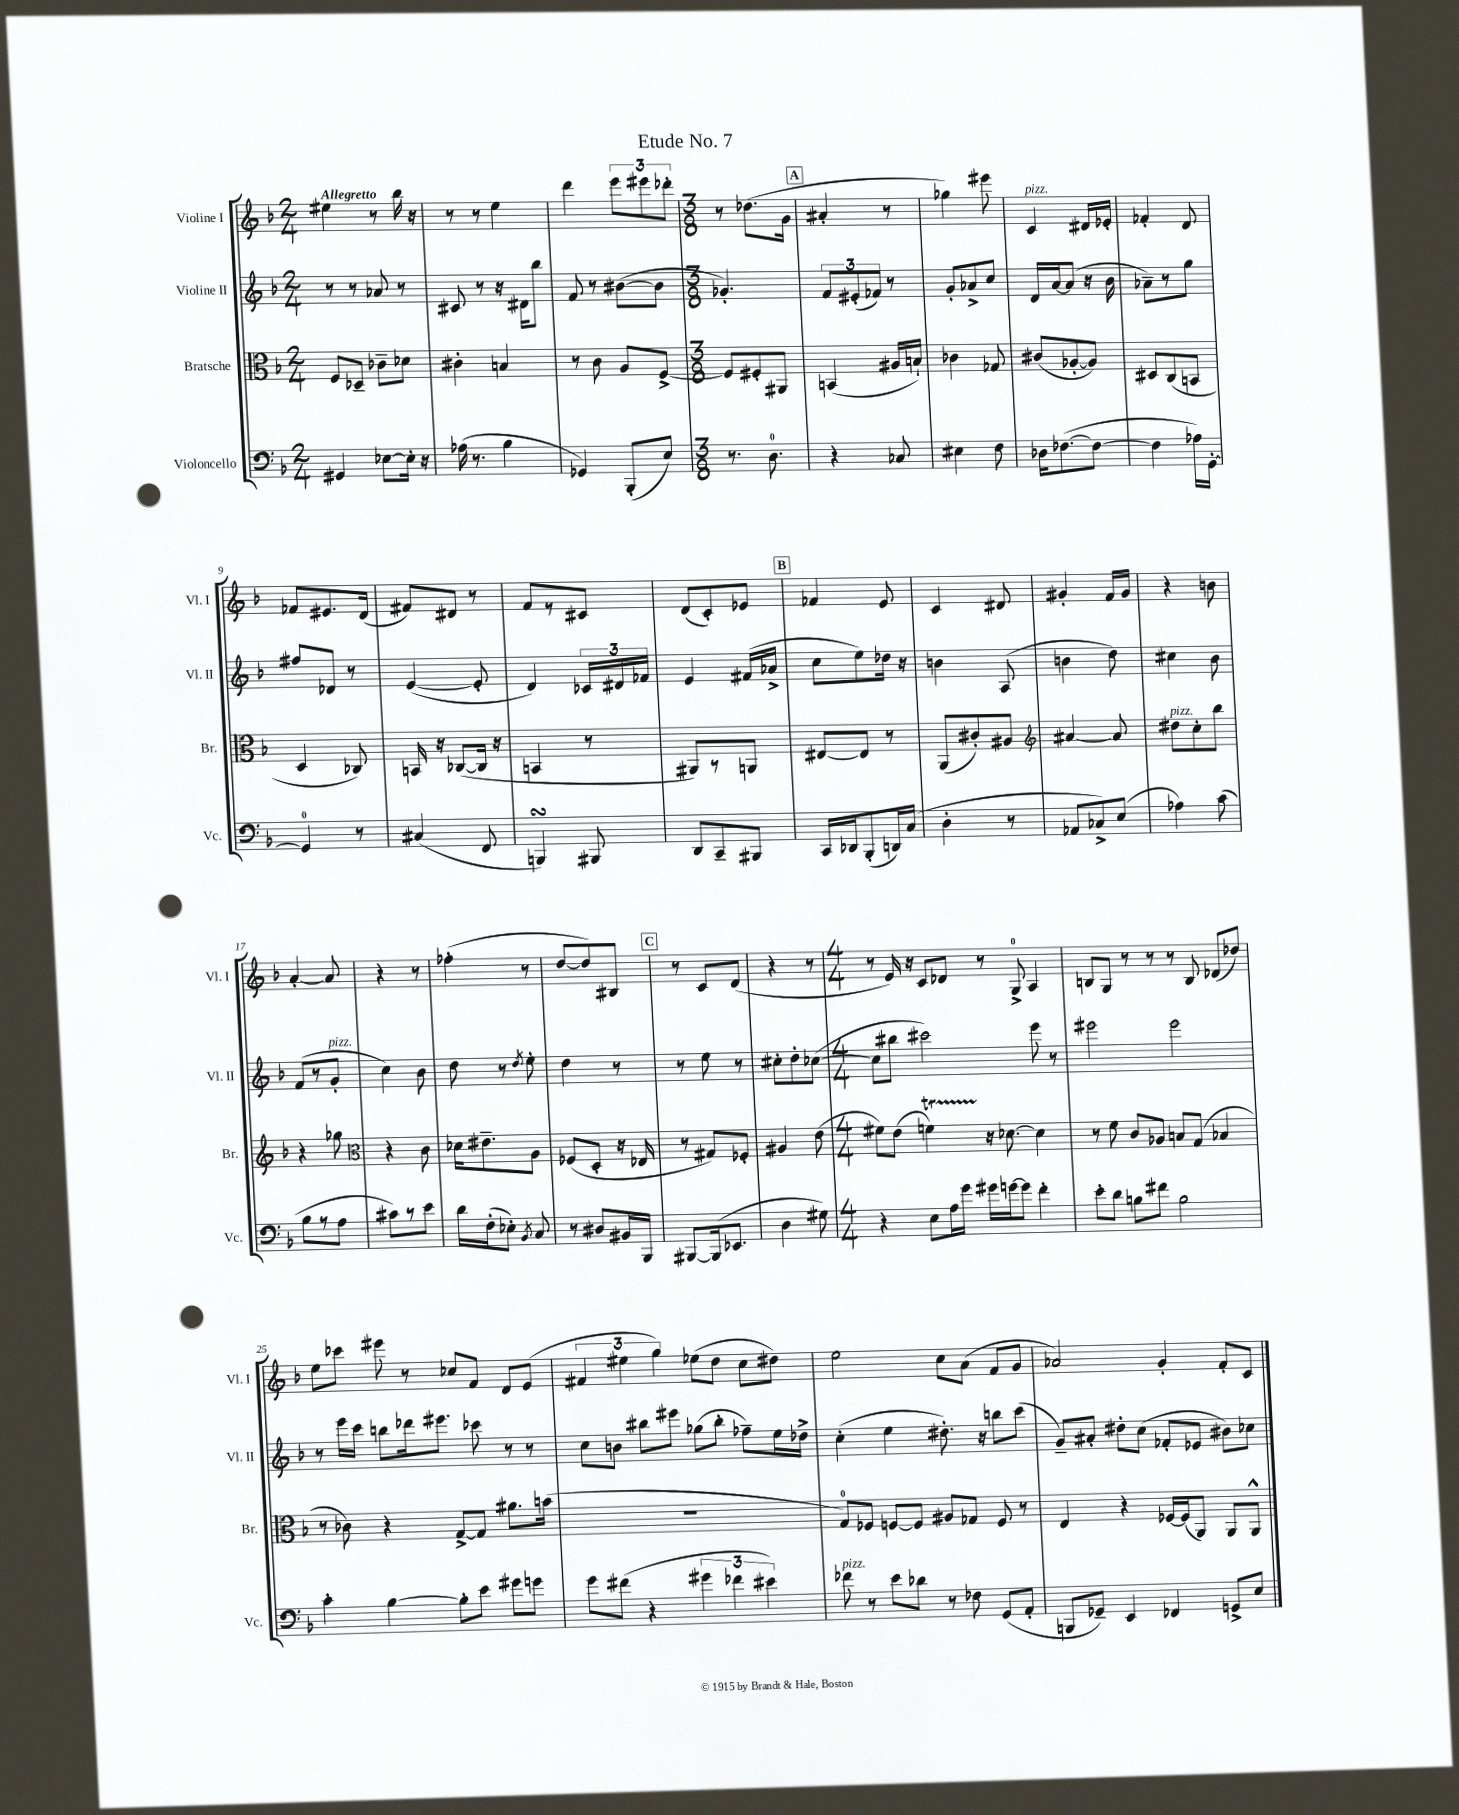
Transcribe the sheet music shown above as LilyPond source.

\header { title = "Etude No. 7" }
<<
\new StaffGroup <<
\new Staff = "s0" \with { instrumentName = "Violine I" shortInstrumentName = "Vl. I" } {
    \clef treble \key f \major \numericTimeSignature \time 2/4 \tempo "Allegretto"
    \autoBeamOff eis''4 r8 bes''16 r16 |
    r8 r8 e''4 |
    d'''4 \tuplet 3/2 { e'''8[ eis'''8 des'''8]-. } |
    \numericTimeSignature \time 3/8 r8 des''8.[( g'16] |
    \mark \markup { \box "A" } ais'4-. r8 |
    ges''4) eis'''8 |
    c'4^\markup { \italic "pizz." } dis'16[ ees'16]-. |
    fes'4-. d'8 |
    fes'8[ eis'8. d'16]( |
    fis'8[) dis'8] r8 |
    f'8[ r8 cis'8] |
    d'8[( c'8-.) ees'8] |
    \mark \markup { \box "B" } fes'4 e'8 |
    c'4 dis'8 |
    gis'4-. f'16[ gis'16] |
    r4 b'8 |
    a'4~-. a'8 |
    r4 r8 |
    fes''4-.( r8 |
    d''8[~ d''8) bis8] |
    \mark \markup { \box "C" } r8 c'8[ d'8]( |
    r4 r8 |
    \numericTimeSignature \time 4/4 r8 e'16) r16 c'8[ des'8] r8 g8-0-> a4 |
    b8[ g8] r8 r8 r8 b8 des'8[( des''8]) |
    e''8[ ces'''8] eis'''8 r8 ces''8[ f'8] d'8[ e'8]( |
    \tuplet 3/2 { fis'4 eis''4 g''4) } ees''8[( d''8] c''8[ dis''8]) |
    e''2 c''8[ a'8]( f'8[ g'8] |
    aes'2) g'4-. f'8[-. c'8] \bar "|." |
}
\new Staff = "s1" \with { instrumentName = "Violine II" shortInstrumentName = "Vl. II" } {
    \clef treble \key f \major \numericTimeSignature \time 2/4
    \autoBeamOff r8 r8 aes'8 r8 |
    cis'8 r8 r16 dis'16[ bes''8] |
    f'8 r8 bis'8[~( bis'8] |
    \numericTimeSignature \time 3/8 ges'4.-.) |
    \mark \markup { \box "A" } \tuplet 3/2 { f'8[ eis'8-.( fes'8]) } r8 |
    g'8[-. aes'8-> c''8] |
    d'16[ a'16~ a'8]( r16 bes'16 |
    aes'8[--) r8 g''8] |
    fis''8[ des'8] r8 |
    e'4~( e'8-. |
    d'4) \tuplet 3/2 { ces'16[ dis'16 fes'16] } |
    e'4 fis'16[( aes'16]-> |
    \mark \markup { \box "B" } c''8[ e''8) des''16] r16 |
    b'4 a8( |
    b'4 d''8) |
    cis''4 bes'8 |
    f'8[( r8 g'8]-.^\markup { \italic "pizz." } |
    c''4) bes'8 |
    d''8 r8 \acciaccatura { d''8 } e''8-. |
    d''4 r8 |
    \mark \markup { \box "C" } r8 e''8 r8 |
    cis''8[-. d''8-. ces''8]~( |
    \numericTimeSignature \time 4/4 ces''8[ bis''8] cis'''2) e'''8 r8 |
    eis'''2 eis'''2 |
    r8 e'''16[ c'''16] b''8[ des'''16 eis'''8.] ces'''8 r8 r8 |
    c''8[ b'8] bis''8[ eis'''8] ges''8[( bis''8]-. fes''8[--) e''16 des''16]-> |
    c''4-.( e''4 dis''8.-.) r16 b''8[ c'''8]( |
    g'8[--) ais'8]-. dis''8[-. c''8]( fes'8[-. ees'8] bis'8[) ces''8] \bar "|." |
}
\new Staff = "s2" \with { instrumentName = "Bratsche" shortInstrumentName = "Br." } {
    \clef alto \key f \major \numericTimeSignature \time 2/4
    \autoBeamOff f8[ des8]-- ces'8[-- des'8] |
    cis'4-. b4 |
    r8 c'8 a8[ f8]~-> |
    \numericTimeSignature \time 3/8 f8[ fis8-. ais,8] |
    \mark \markup { \box "A" } b,4( ais16[ b16]-!) |
    ces'4 ges8 |
    cis'8[( aes8~-. aes8]) |
    dis8[ c8( b,8] |
    d4 ces8) |
    b,16 r16 ces8[~( ces16] r16 |
    b,4 r8 |
    ais,8[) r8 a,8] |
    \mark \markup { \box "B" } eis8[~ eis8] r8 |
    a,8[( cis'8-.) ais8] |
    \clef treble ais'4~ ais'8 |
    dis''8[^\markup { \italic "pizz." } c''8-. bes''8] |
    r4 ges''8 |
    \clef alto r4 c'8 |
    des'16[ eis'8.-- a8] |
    fes8[( d8]-. r16 ees16 |
    \mark \markup { \box "C" } r8 gis8[) fes8]-. |
    ais4 e'8( |
    \numericTimeSignature \time 4/4 fis'8[) e'8]( f'4\startTrillSpan) r16\stopTrillSpan des'8.~ des'4 |
    r8 f'8 c'8[ aes8] b8[ g8]( bes4 |
    r8 ces'8) r4 g8[~-> g8] ais'8.[ b'16]( |
    R1 |
    g8[-0) fes8] f8[~ f8] ais8[ ges8] f8 r8 |
    e4 r4 fes16[~ fes16( a,8]) a,8[ a,8]-^ \bar "|." |
}
\new Staff = "s3" \with { instrumentName = "Violoncello" shortInstrumentName = "Vc." } {
    \clef bass \key f \major \numericTimeSignature \time 2/4
    \autoBeamOff gis,4 ees8[~ ees16]-. r16 |
    aes16( r8. bes4 |
    ges,4) bes,,8[-.( e8]) |
    \numericTimeSignature \time 3/8 r8. d8.-0 |
    \mark \markup { \box "A" } r4 ces8 |
    eis4 f8 |
    des16[ fes8.~( fes8]~ |
    fes4 aes16[) g,16]~-. |
    g,4-0 r8 |
    cis4( f,8 |
    b,,4\turn) bis,,8 |
    d,8[ c,8-- bis,,8] |
    \mark \markup { \box "B" } c,16[ des,16 bes,,8-.( d,16) c16]( |
    d4-. r8 |
    aes,8[ ces8->) e8]( |
    aes4) c'8( |
    bes8[ r8 a8] |
    cis'8[) r8 e'8] |
    d'16[ f16-.( ees8]-.) \acciaccatura { bes,8 } c8 |
    r8 dis8[ bis,16 bes,,16] |
    \mark \markup { \box "C" } bis,,8[~ bis,,16( ees,8.] |
    d4 gis8) |
    \numericTimeSignature \time 4/4 r4 e8[ a16 g'16] gis'16[ g'16~ g'8] f'4-. |
    e'8[-. d'8] b8[ fis'8] b2 |
    c'4-. bes4~ bes8[-. e'8] gis'8[ g'8] |
    g'8[ fis'8]( r4 \tuplet 3/2 { gis'4 fes'4 eis'4) } |
    fes'8^\markup { \italic "pizz." } r8 e'8[ des'8] r8 fes8 g,8[( a,8]-. |
    b,,8[ ges,8]--) e,4 fes,4 g,8[-> e8] \bar "|." |
}
>>
>>
